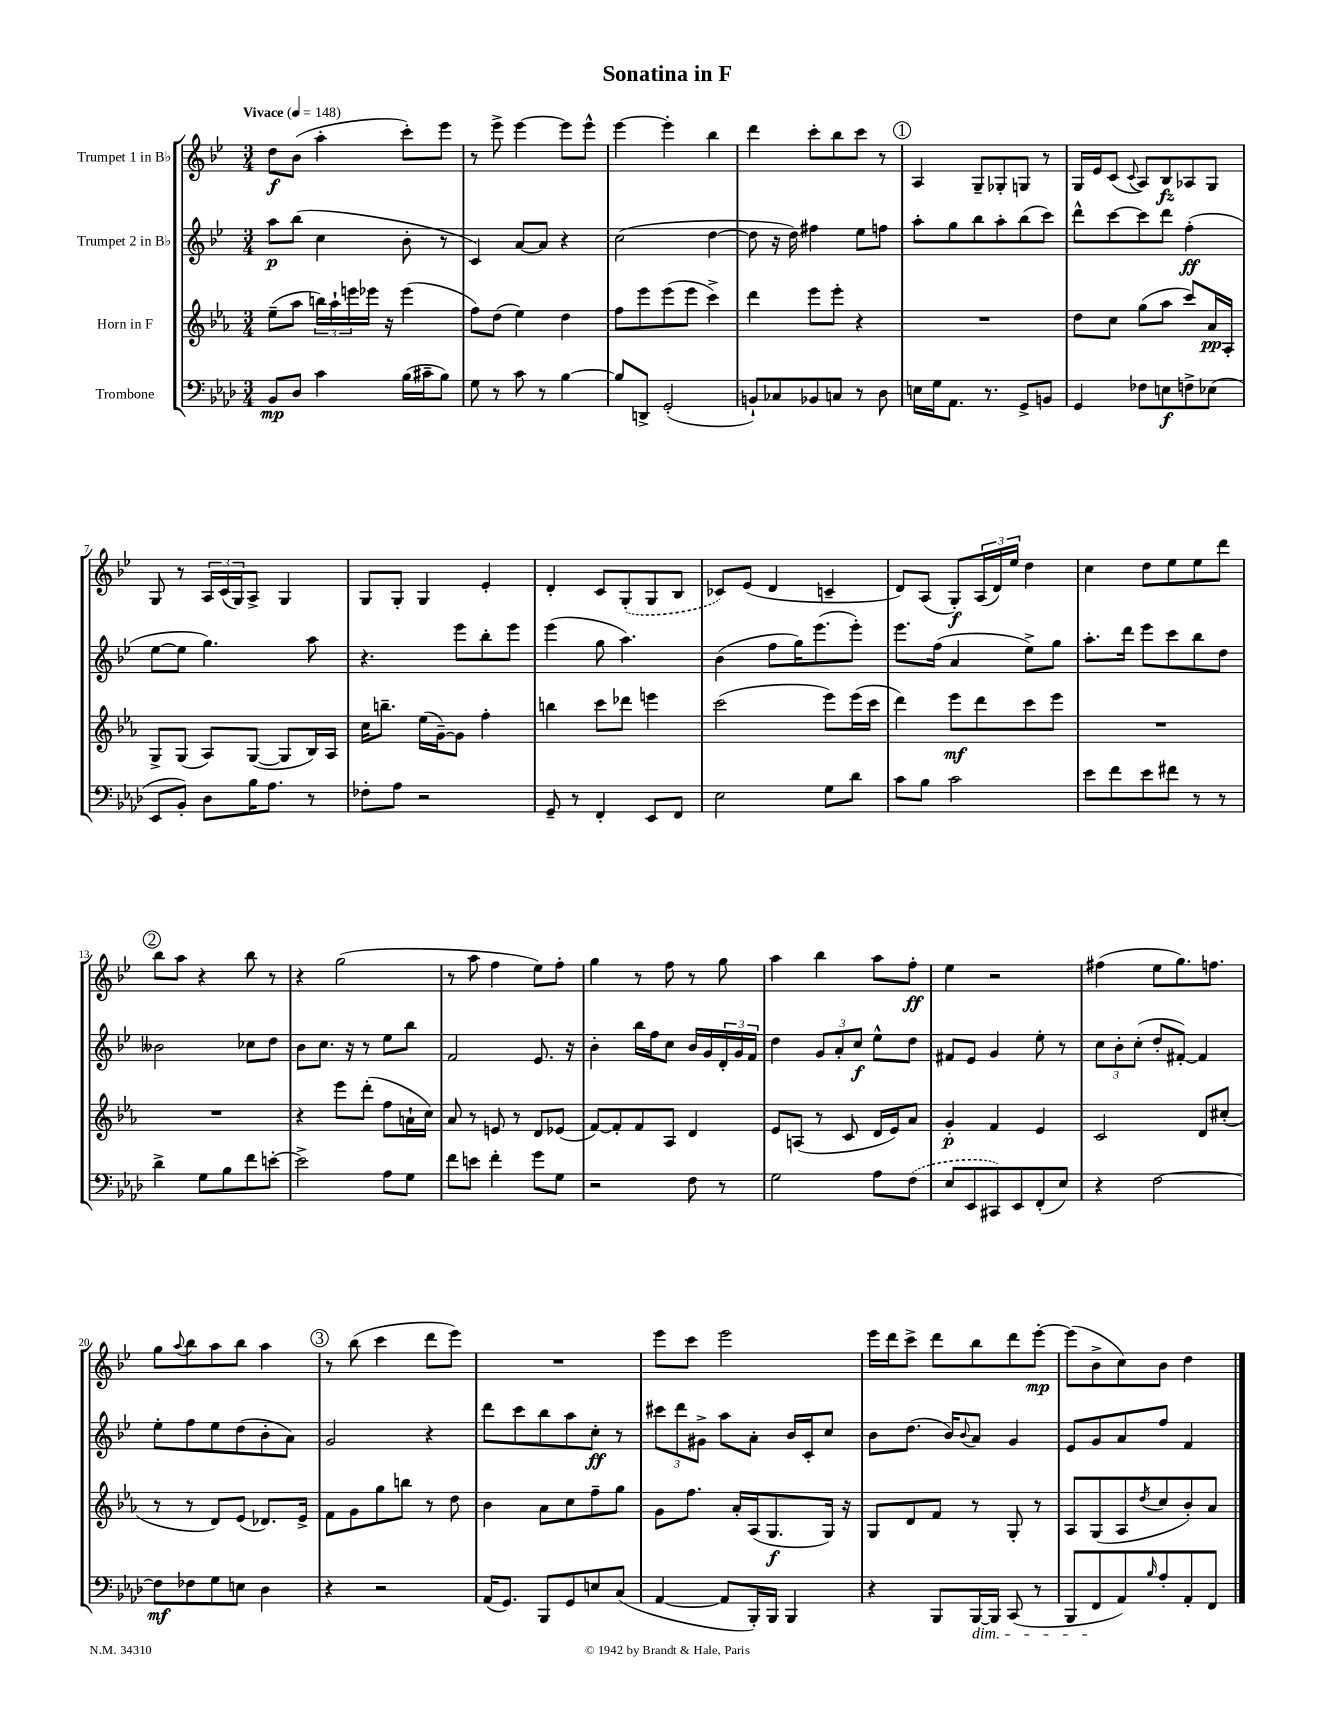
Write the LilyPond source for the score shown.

\header { title = "Sonatina in F" }
<<
\new StaffGroup <<
\new Staff = "s0" \with { instrumentName = "Trumpet 1 in Bb" } {
    \clef treble \key bes \major \numericTimeSignature \time 3/4 \tempo "Vivace" 4 = 148
    d''8\f bes'8( a''4-. c'''8-.) ees'''8 |
    r8 ees'''8-> ees'''4~ ees'''8 ees'''8-^ |
    ees'''4~ ees'''4-. bes''4 |
    d'''4 c'''8-. bes''8 c'''8 r8 |
    \mark \markup { \circle "1" } a4 g8-- ges8-. g8 r8 |
    g16 ees'16 c'8( \appoggiatura { c'8 } a8) bes8\fz aes8 g8 |
    g8 r8 \tuplet 3/2 { a16 c'16( g16) } a8-> g4 |
    g8 g8-. g4 ees'4-. |
    d'4-. c'8 \once \slurDashed g8-.( g8 bes8 |
    ces'8) ees'8( d'4 c'4-- |
    d'8) a8( g8-.\f) \tuplet 3/2 { a16( d'16) ees''16 } d''4 |
    c''4 d''8 ees''8 ees''8 d'''8 |
    \mark \markup { \circle "2" } bes''8 a''8 r4 bes''8 r8 |
    r4 g''2( |
    r8 a''8 f''4 ees''8) f''8-. |
    g''4 r8 f''8 r8 g''8 |
    a''4 bes''4 a''8 f''8-.\ff |
    ees''4 r2 |
    fis''4( ees''8 g''8.) f''8. |
    g''8 \appoggiatura { a''8 } bes''8 a''8 bes''8 a''4 |
    \mark \markup { \circle "3" } r8 bes''8( c'''4 d'''8 ees'''8) |
    R2. |
    ees'''8 c'''8 ees'''2 |
    ees'''16 d'''16 c'''8-> d'''8 bes''8 d'''8 ees'''8~-.\mp |
    ees'''8( bes'8-> c''8) bes'8 d''4 \bar "|." |
}
\new Staff = "s1" \with { instrumentName = "Trumpet 2 in Bb" } {
    \clef treble \key bes \major \numericTimeSignature \time 3/4
    a''8\p bes''8( c''4 bes'8-. r8 |
    c'4) a'8~ a'8 r4 |
    c''2( d''4~ |
    d''8 r16 d''16) fis''4 ees''8 f''8 |
    \mark \markup { \circle "1" } a''8-. g''8 bes''8 a''8-. bes''8( c'''8) |
    d'''8-^ c'''8~ c'''8 d'''8 f''4-.\ff( |
    ees''8~ ees''8 g''4.) a''8 |
    r4. ees'''8 bes''8-. ees'''8 |
    ees'''4( g''8 a''4.) |
    bes'4( f''8 g''16) ees'''8.( ees'''8-.) |
    ees'''8. f''16( a'4 ees''8->) g''8 |
    a''8.-. d'''16 ees'''8 c'''8 bes''8 d''8 |
    \mark \markup { \circle "2" } beses'2 ces''8 d''8 |
    bes'8 c''8. r16 r8 ees''8 bes''8 |
    f'2 ees'8. r16 |
    bes'4-. bes''16 f''16 c''8 bes'16 g'16 \tuplet 3/2 { d'16-. g'16 f'16 } |
    d''4 \tuplet 3/2 { g'8 a'8-. c''8\f } ees''8-^ d''8 |
    fis'8 ees'8 g'4 ees''8-. r8 |
    \tuplet 3/2 { c''8 bes'8-. c''8-.( } d''8-. fis'8~-.) fis'4 |
    ees''8-. f''8 ees''8 d''8( bes'8-. a'8) |
    \mark \markup { \circle "3" } g'2 r4 |
    d'''8 c'''8 bes''8 a''8 c''8-.\ff r8 |
    \tuplet 3/2 { cis'''8 d'''8 gis'8-> } a''8 a'8-. bes'16 c'16-. c''8 |
    bes'8 d''8.( bes'16) \appoggiatura { bes'8 } a'8 g'4 |
    ees'8 g'8 a'8 f''8 f'4 \bar "|." |
}
\new Staff = "s2" \with { instrumentName = "Horn in F" } {
    \clef treble \key ees \major \numericTimeSignature \time 3/4
    ees''8--( aes''8 \tuplet 3/2 { b''16) aes''16-! e'''16 } ees'''16 r16 ees'''4( |
    f''8) d''8( ees''4) d''4 |
    f''8 ees'''8 ees'''8( ees'''8 c'''4->) |
    d'''4 ees'''8 ees'''8-. r4 |
    \mark \markup { \circle "1" } R2. |
    d''8 c''8 g''8( aes''8 c'''8) aes'16\pp aes16-. |
    g8-> g8( aes8) g8~( g8 bes16) aes16 |
    c''16 b''8.-- ees''16( g'16~--) g'8 f''4-. |
    b''4 c'''8 des'''8 e'''4 |
    c'''2( ees'''8) ees'''16( c'''16 |
    d'''4) ees'''8\mf d'''8 c'''8 ees'''8 |
    R2. |
    \mark \markup { \circle "2" } R2. |
    r4 ees'''8 d'''8-.( f''8 a'16-! c''16) |
    aes'8 r8 e'8 r8 d'8 ees'8( |
    f'8~) f'8-. f'8 aes8 d'4 |
    ees'8 a8( r8 c'8 d'16 ees'16) aes'8 |
    g'4-.\p f'4 ees'4 |
    c'2 d'8 cis''8-.( |
    r8 r8 d'8) ees'8( des'8.) ees'16-> |
    \mark \markup { \circle "3" } f'8 g'8 g''8 b''8 r8 d''8 |
    bes'4 aes'8 c''8 f''8-- g''8 |
    g'8 f''8. aes'16-. aes16( g8.\f g16) r16 |
    g8 d'8 f'8 r8 g8-. r8 |
    aes8 g8( aes8 \acciaccatura { d''8 } c''8 bes'8-.) aes'8 \bar "|." |
}
\new Staff = "s3" \with { instrumentName = "Trombone" } {
    \clef bass \key aes \major \numericTimeSignature \time 3/4
    bes,8\mp des8 c'4 bes16( cis'16-- bes8) |
    g8 r8 c'8 r8 bes4~ |
    bes8 d,8-> g,2-.( |
    b,8-!) ces8 bes,8 c8 r8 des8 |
    \mark \markup { \circle "1" } e16 g16 aes,8. r8. g,8-> b,8 |
    g,4 fes8 e8\f f8-> ees8( |
    ees,8 bes,8-.) des8 bes16 aes8. r8 |
    fes8-. aes8 r2 |
    g,8-- r8 f,4-. ees,8 f,8 |
    ees2 g8 des'8 |
    c'8 bes8 c'2 |
    ees'8 f'8 ees'8 fis'8 r8 r8 |
    \mark \markup { \circle "2" } des'4-> g8 bes8 f'8 e'8~-. |
    e'2-> aes8 g8 |
    f'8 e'8 f'4-. g'8 g8 |
    r2 f8 r8 |
    g2 aes8 \once \slurDashed f8( |
    ees8 ees,8 cis,8) ees,8 f,8-.( ees8) |
    r4 f2~ |
    f8\mf fes8 g8 e8 des4 |
    \mark \markup { \circle "3" } r4 r2 |
    aes,16( g,8.) bes,,8 g,8 e8 c8( |
    aes,4~ aes,8 bes,,16-.) bes,,16 bes,,4 |
    r4 bes,,8 bes,,16~\dim bes,,16 c,8( r8 |
    bes,,8 f,8\! aes,8) \grace { bes16 } aes8-. aes,8-. f,8 \bar "|." |
}
>>
>>
